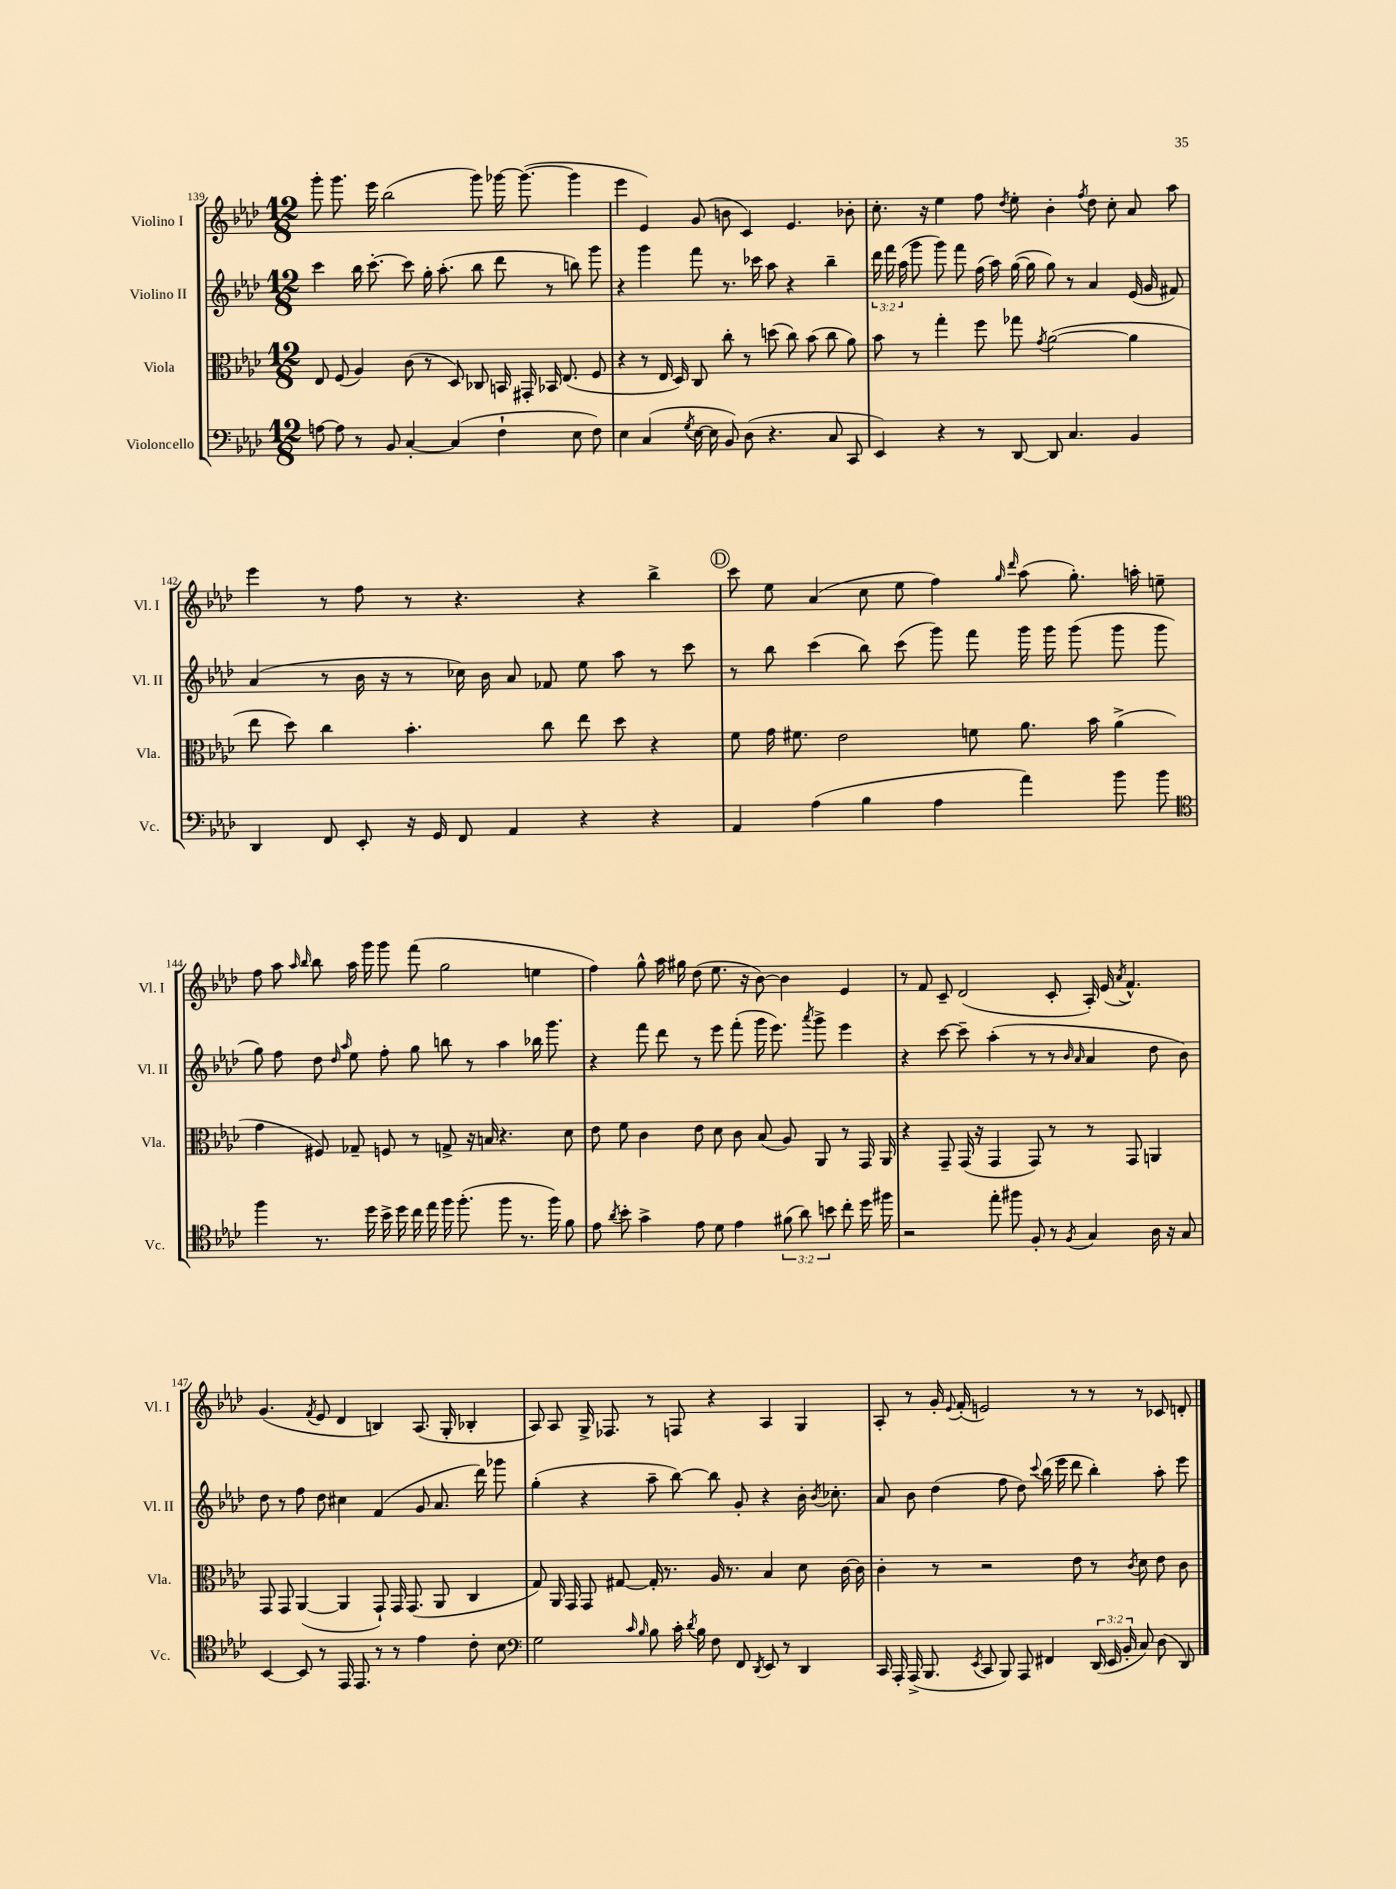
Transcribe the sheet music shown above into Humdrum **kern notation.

**kern	**kern	**kern	**kern
*staff4	*staff3	*staff2	*staff1
*clefF4	*clefC3	*clefG2	*clefG2
*k[b-e-a-d-]	*k[b-e-a-d-]	*k[b-e-a-d-]	*k[b-e-a-d-]
*M12/8	*M12/8	*M12/8	*M12/8
[8A	8E-	4ccc	8ggg'
8A]	(8F	.	8.ggg
8r	4A-)	16bb-	.
.	.	[8.ccc'	16eee-
8BB-	.	.	(2bb-
[4C'	(8c	8ccc]	.
.	8r	16gg'	.
.	.	(8.aa-'	.
(4C]	8D-)	.	.
.	8C-	8bb-	8ggg)
4F`	16BB	8ddd-	[16ggg-
.	16GG#'	.	(8.ggg-_
.	16BB-	8r	.
.	(8.E-	.	.
8E-	.	8bb)	4ggg-]
8F)	8F	8ggg	.
=	=	=	=
4E-	4r	4r	4eee-
(4C	8r	4ggg	4e-)
.	16E-	.	.
.	16D-)	.	.
8qG	.	.	.
[16E-	8C	8fff	(8g
16E-]	.	.	.
8BB-)	8cc'	8.r	8b
(8D-	8r	.	4c)
.	.	16ccc-	.
4.r	(8dd	8aa-	.
.	8cc)	4r	4.e-
.	(8b-	.	.
8C	8cc	4bb-~	.
8CC	8a-)	.	8b-'
=	=	=	=
4EE-)	8b-	24ddd-	8.cc'
.	.	24fff	.
.	.	(24aa-	.
.	8r	8ggg	.
.	.	.	16r
4r	4gg'	8ggg)	4ee-
.	.	8fff	.
8r	8ff	(16ff	8ff
.	.	16aa-)	.
.	.	.	8qdd-
[8DD-	8gg-	([16gg	8ee-'
.	.	16gg]	.
.	8qg	.	.
8DD-]	([2a-	8gg)	4b-'
4.C	.	8r	.
.	.	.	8qff
.	.	4a-	8dd-
.	.	.	8cc'
4BB-	4a-]	(16e-	8a-
.	.	16g	.
.	.	8f#)	8aa-
=	=	=	=
4DD-	8ee-	(4a-	4eee-
.	8dd-)	.	.
8FF	4cc	8r	8r
8EE-'	.	16b-	8ff
.	.	16r	.
16r	4.b-'	8r	8r
16GG	.	.	.
8FF	.	16cc-)	4.r
.	.	16b-	.
4AA-	.	8a-	.
.	8cc	8f-	.
4r	8ee-	8ee-	4r
.	8dd-	8aa-	.
4r	4r	8r	4bb-^
.	.	8ccc	.
=	=	=	=
4AA-	8f	8r	8ccc
.	16g	8bb-	8ee-
.	8.f#	.	.
(4A-	.	(4ccc	(4a-
.	2e-	.	.
4B-	.	8bb-)	8cc
.	.	(8ccc	8ee-
4A-	.	8ggg)	4ff)
.	8f	8fff	.
.	.	.	16qqgg
.	.	.	16qqddd-
4a-)	8.a-	16ggg	(8aa-
.	.	16ggg	.
.	.	(8ggg	8.gg')
.	16b-	.	.
8b-	(4a-^	8ggg	.
.	.	.	16aa'
8b-	.	8ggg	8ee~
=	=	=	=
*clefC4	*	*	*
4ff	4g	8gg)	8ff
.	.	8ff	8aa-
.	.	.	16qqaa-
.	.	.	16qqbb-
8.r	8F#)	8dd-	8bb-
.	.	16qqdd-	.
.	.	16qqaa-	.
.	8G-~	8ee-	16aa-
16dd-	.	.	16ggg
16b-^	8F	8ff'	8ggg
16dd-	.	.	.
16cc	8r	8gg	(8fff
16ee-	.	.	.
16ff	8G^	8bb	2gg
(8.ff'	.	.	.
.	16r	8r	.
.	16B	.	.
8ff	4.r	4aa-	.
8.r	.	.	.
.	.	16bb-	4ee
16ff)	.	8.ggg	.
8f	8d-	.	.
=	=	=	=
8e-	8e-	4r	4ff)
8qa-	.	.	.
8b-'	8f	.	.
4g^	4c	8fff	8gg^^
.	.	8ddd-	16aa-
.	.	.	16gg#
8e-	8e-	8r	(8dd-
8d-	8d-	8eee-	8.ee-
4e-	8c	(8fff'	.
.	.	.	16r
.	(8B-	16ggg	[8b-)
.	.	8.eee-)	.
(12f#	8A-)	.	4b-]
12a-)	.	.	.
.	.	8qaaa-	.
.	8AA-	8ggg^	.
12b	.	.	.
8cc'	8r	4eee-	4e-
16dd-	16GG	.	.
16ff#	16AA-	.	.
=	=	=	=
2r	4r	4r	8r
.	.	.	8f
.	8GG~	[8ccc	8c~
.	(16GG	8ccc~]	(2d-
.	16r	.	.
8ee-'	4GG	(4aa-'	.
8ff#	.	.	.
8F'	8GG)	8r	.
8r	8r	8r	8c'
.	.	16qqb-	.
8qF	.	16qqa-	.
4G	8r	4a-	16A-')
.	.	.	(16e-
.	.	.	8qa-
.	8GG	.	4.f^^)
16A-	4AA	8dd-	.
16r	.	.	.
8G	.	8b-)	.
=	=	=	=
[4BB-	8GG	8dd-	(4.g
.	8GG	8r	.
8BB-]	([4AA-	8ff	.
.	.	.	8qf
8r	.	8dd-	8e-
16EE-	4AA-]	4cc#	4d-
8.EE-	.	.	.
8r	8GG`)	(4f	4B)
8r	16GG	.	.
.	(8.GG	.	.
4e-	.	8g	(8.A-
.	8AA-	8.a-	.
.	.	.	16G'
8c'	4C	.	4B-'
.	.	16ddd-)	.
8B-	.	8ggg-	.
=	=	=	=
*clefF4	*	*	*
2G	8G)	(4gg'	8A-)
.	16AA-	.	8A-
.	16GG	.	.
.	8GG	4r	16G^
.	.	.	8.F-
.	[8G#	.	.
16qqc	.	.	.
16qqB-	.	.	.
8B-	16G#']	8aa-~	8r
.	8.r	.	.
16c'	.	[8bb-)	8F
8qd-	.	.	.
16B-	.	.	.
8F	16A-	8bb-]	4r
.	8.r	.	.
8FF	.	8g'	.
8qDD-	.	.	.
8EE-	4B-	4r	4A-
8r	.	.	.
4DD-	8d-	16b-'	4G
.	.	8qb-	.
.	.	8.cc-'	.
.	[16c	.	.
.	16c]	.	.
=	=	=	=
16CC	4c'	8a-	8A-'
16AAA-'	.	.	.
(16AAA-^	.	8b-	8r
8.BBB-	.	.	.
.	8r	(4dd-	16g'
.	.	.	8qqe-
.	.	.	(16f'
8qEE-	.	.	.
8CC	2r	.	2e)
8BBB-)	.	8ff	.
8AAA-	.	8dd-)	.
.	.	8qqccc	.
4FF#	.	(16bb-	.
.	.	16eee-	.
.	8e-	8ddd-	8r
(24DD-	8r	4bb-')	8r
24EE-	.	.	.
24BB-'	.	.	.
.	8qc	.	.
8C)	8d-	.	8r
(8D-	8e-	8aa-'	8c-
8DD-)	8c	8eee-	8d'
==	==	==	==
*-	*-	*-	*-
